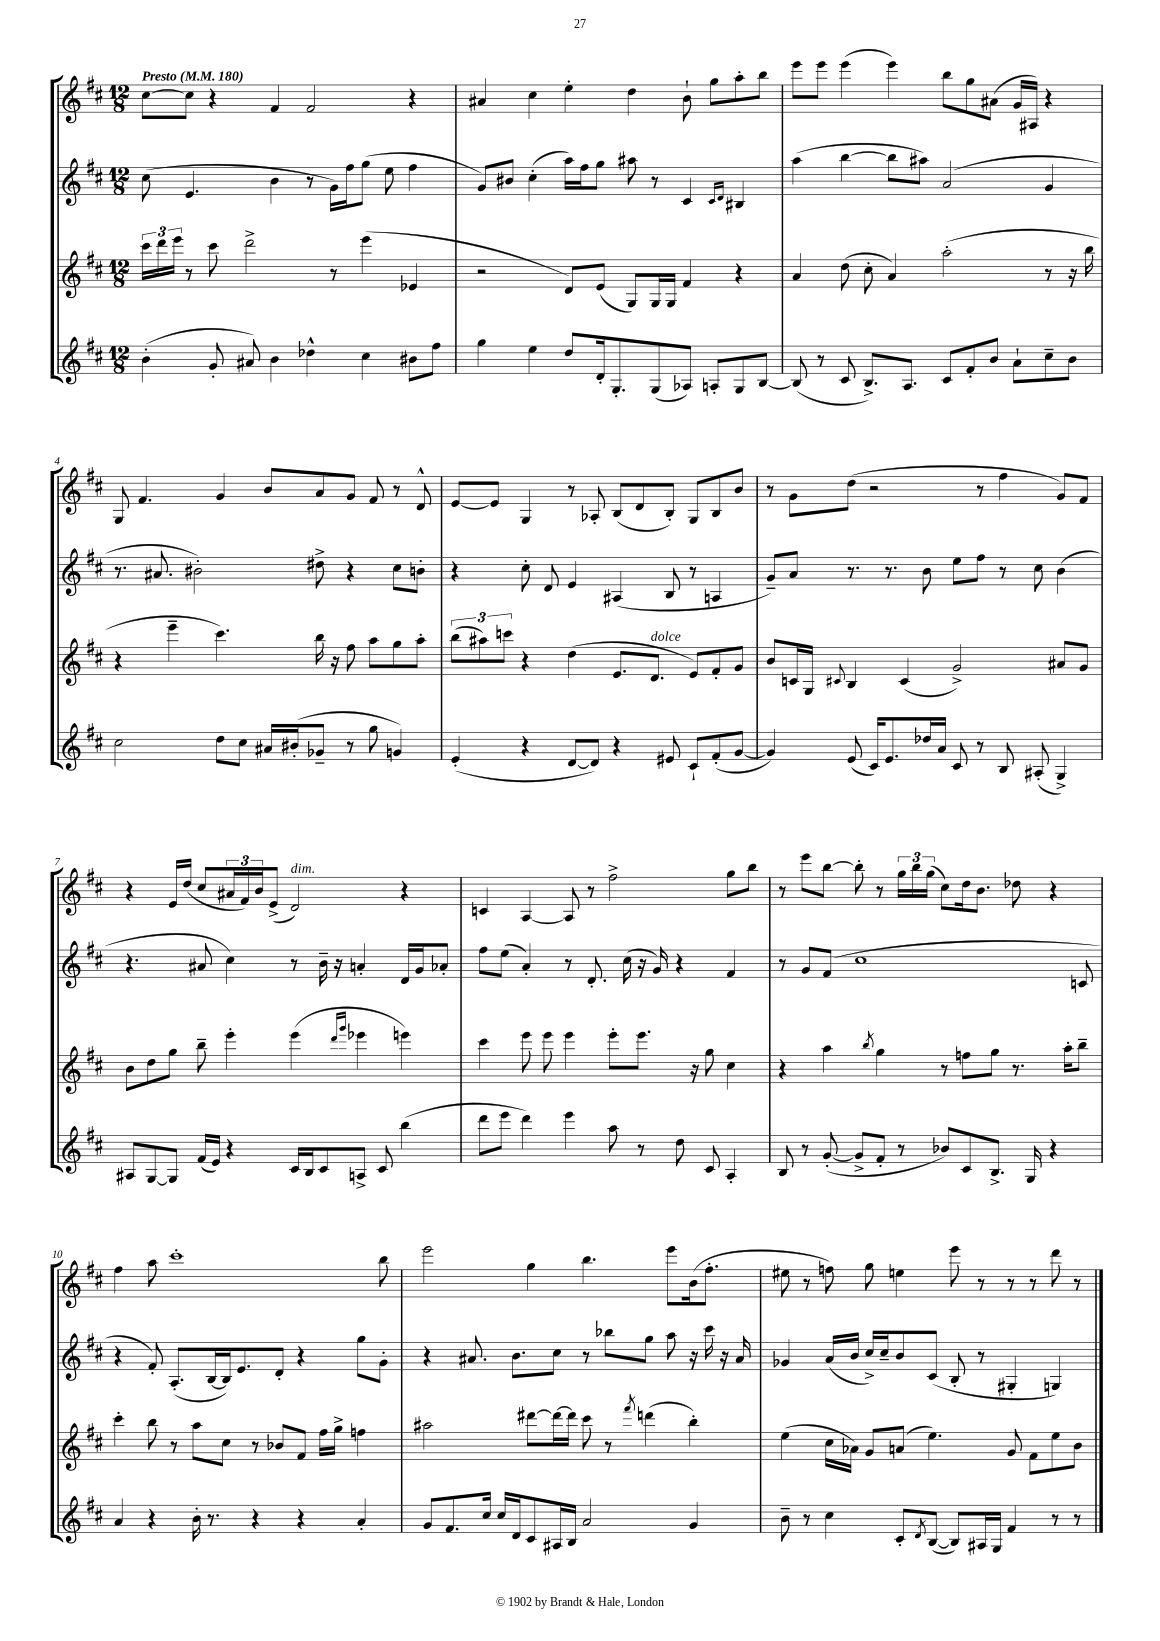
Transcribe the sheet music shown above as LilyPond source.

<<
\new StaffGroup <<
\new Staff = "s0" {
    \clef treble \key d \major \numericTimeSignature \time 12/8 \tempo "Presto" 4 = 180
    cis''8~ cis''8 r4 fis'4 fis'2 r4 |
    ais'4 cis''4 e''4-. d''4 b'8-! g''8 a''8-. b''8 |
    e'''8 e'''8 e'''4( e'''4) b''8 g''8 ais'8( g'16 ais16) r4 |
    g8 fis'4. g'4 b'8 a'8 g'8 fis'8 r8 d'8-^ |
    e'8~ e'8 g4 r8 aes8-. b8( d'8 b8-.) g8 b8 b'8 |
    r8 g'8 d''8( r2 r8 fis''4 g'8) fis'8 |
    r4 e'16 d''16( cis''8 \tuplet 3/2 { ais'16 fis'16) b'16 } e'8->( d'2^\markup { \italic "dim." }) r4 |
    c'4 a4~ a8 r8 fis''2-> g''8 b''8 |
    r8 e'''8 b''8~ b''8-. r8 \tuplet 3/2 { g''16 b''16 g''16( } cis''8) d''16 b'8. des''8 r4 |
    fis''4 a''8 cis'''1-. b''8 |
    e'''2 g''4 b''4. e'''8 b'16( fis''8.-. |
    eis''8 r8 f''8) g''8 e''4 e'''8 r8 r8 r8 d'''8 r8 \bar "|." |
}
\new Staff = "s1" {
    \clef treble \key d \major \numericTimeSignature \time 12/8
    cis''8( e'4. b'4 r8 g'16) fis''16 g''8( e''8 fis''4 |
    g'8) bis'8 cis''4-.( a''16) fis''16 g''8 ais''8 r8 cis'4 \grace { cis'16 d'16 } bis4 |
    a''4( b''4~ b''8 ais''8) a'2( g'4 |
    r8. ais'8. bis'2-.) dis''8-> r4 cis''8 b'8-. |
    r4 cis''8-. d'8 e'4 ais4( b8 r8 a4 |
    g'8--) a'8 r8. r8. b'8 e''8 fis''8 r8 cis''8 b'4( |
    r4. ais'8 cis''4) r8 b'16-- r16 a'4-. d'16 g'16 aes'8-. |
    fis''8 e''8( a'4-.) r8 d'8.-. cis''16( r16 g'16) r4 fis'4 |
    r8 g'8 fis'8( cis''1 c'8 |
    r4 fis'8-.) a8.-.( b16~ b16) e'8. d'8-. r4 g''8 g'8-. |
    r4 ais'8. b'8. cis''8 r8 bes''8 g''8 a''8 r16 cis'''16 r16 ais'16 |
    ges'4 a'16( b'16 cis''16->) cis''16-- b'8 cis'8( b8-. r8 gis4-. g4) \bar "|." |
}
\new Staff = "s2" {
    \clef treble \key d \major \numericTimeSignature \time 12/8
    \tuplet 3/2 { cis'''16 d'''16 e'''16 } r8 cis'''8 d'''2-> r8 e'''4( ees'4 |
    r2 d'8) e'8( g8) g16 g16 fis'4 r4 |
    a'4 d''8( cis''8-. a'4) a''2-.( r8 r16 b''16 |
    r4 e'''4-- cis'''4.) b''16 r16 fis''8 a''8 g''8 a''8-. |
    \tuplet 3/2 { b''8( ais''8) c'''8 } r4 d''4( e'8. d'8.^\markup { \italic "dolce" } e'8) fis'8-. g'8 |
    b'8 c'16 g16 \appoggiatura { cis'8 } b4 cis'4( g'2->) ais'8 g'8 |
    b'8 d''8 g''8 b''8-- e'''4-. e'''4( \grace { d'''16 g'''16 } ees'''4 e'''4) |
    cis'''4 e'''8 e'''8 e'''4 e'''8-. e'''8. r16 g''8 cis''4 |
    r4 a''4 \acciaccatura { b''8 } g''4 r8 f''8 g''8 r8. a''16-. b''8-- |
    cis'''4-. b''8 r8 a''8 cis''8 r8 bes'8 fis'8 fis''16 g''16-> f''4 |
    ais''2 dis'''8~ dis'''16~ dis'''16 cis'''8 r8 \acciaccatura { fis'''8 } d'''4( b''4-.) |
    e''4( cis''16 aes'16) g'8 a'8( e''4.) g'8 fis'8 e''8 b'8 \bar "|." |
}
\new Staff = "s3" {
    \clef treble \key d \major \numericTimeSignature \time 12/8
    b'4-.( g'8-. ais'8) b'4 des''4-^ cis''4 bis'8 fis''8 |
    g''4 e''4 d''8 d'16-. g8.-. g8( aes8) a8-. g8 b8~ |
    b8( r8 cis'8 b8.->) a8. cis'8 fis'8-. b'8 a'8-! cis''8-- b'8 |
    cis''2 d''8 cis''8 ais'16 bis'16-.( ges'8-- r8 g''8 g'4) |
    e'4-.( r4 d'8~ d'8) r4 eis'8 cis'8-! fis'8-.( g'8~ |
    g'4) e'8( cis'16) e'8. des''16 a'16 cis'8 r8 b8 ais8-.( g4->) |
    ais8 g8~ g8 fis'16( e'16) r4 cis'16 b16 cis'8 a8-> cis'8 b''4( |
    d'''8 e'''8 d'''4) e'''4 a''8 r8 d''8 cis'8 a4-. |
    b8 r8 g'8~-.( g'8-> fis'8-. r8 bes'8) cis'8 b8.-> g16 r4 |
    a'4 r4 b'16-. r8. r4 r4 a'4-. |
    g'8 fis'8. cis''16 cis''16 d'16 cis'8 ais16 b16 a'2 g'4 |
    b'8-- r8 cis''4 cis'8-. \acciaccatura { d'8 } b8~( b8) ais16 g16 fis'4 r8 r8 \bar "|." |
}
>>
>>
